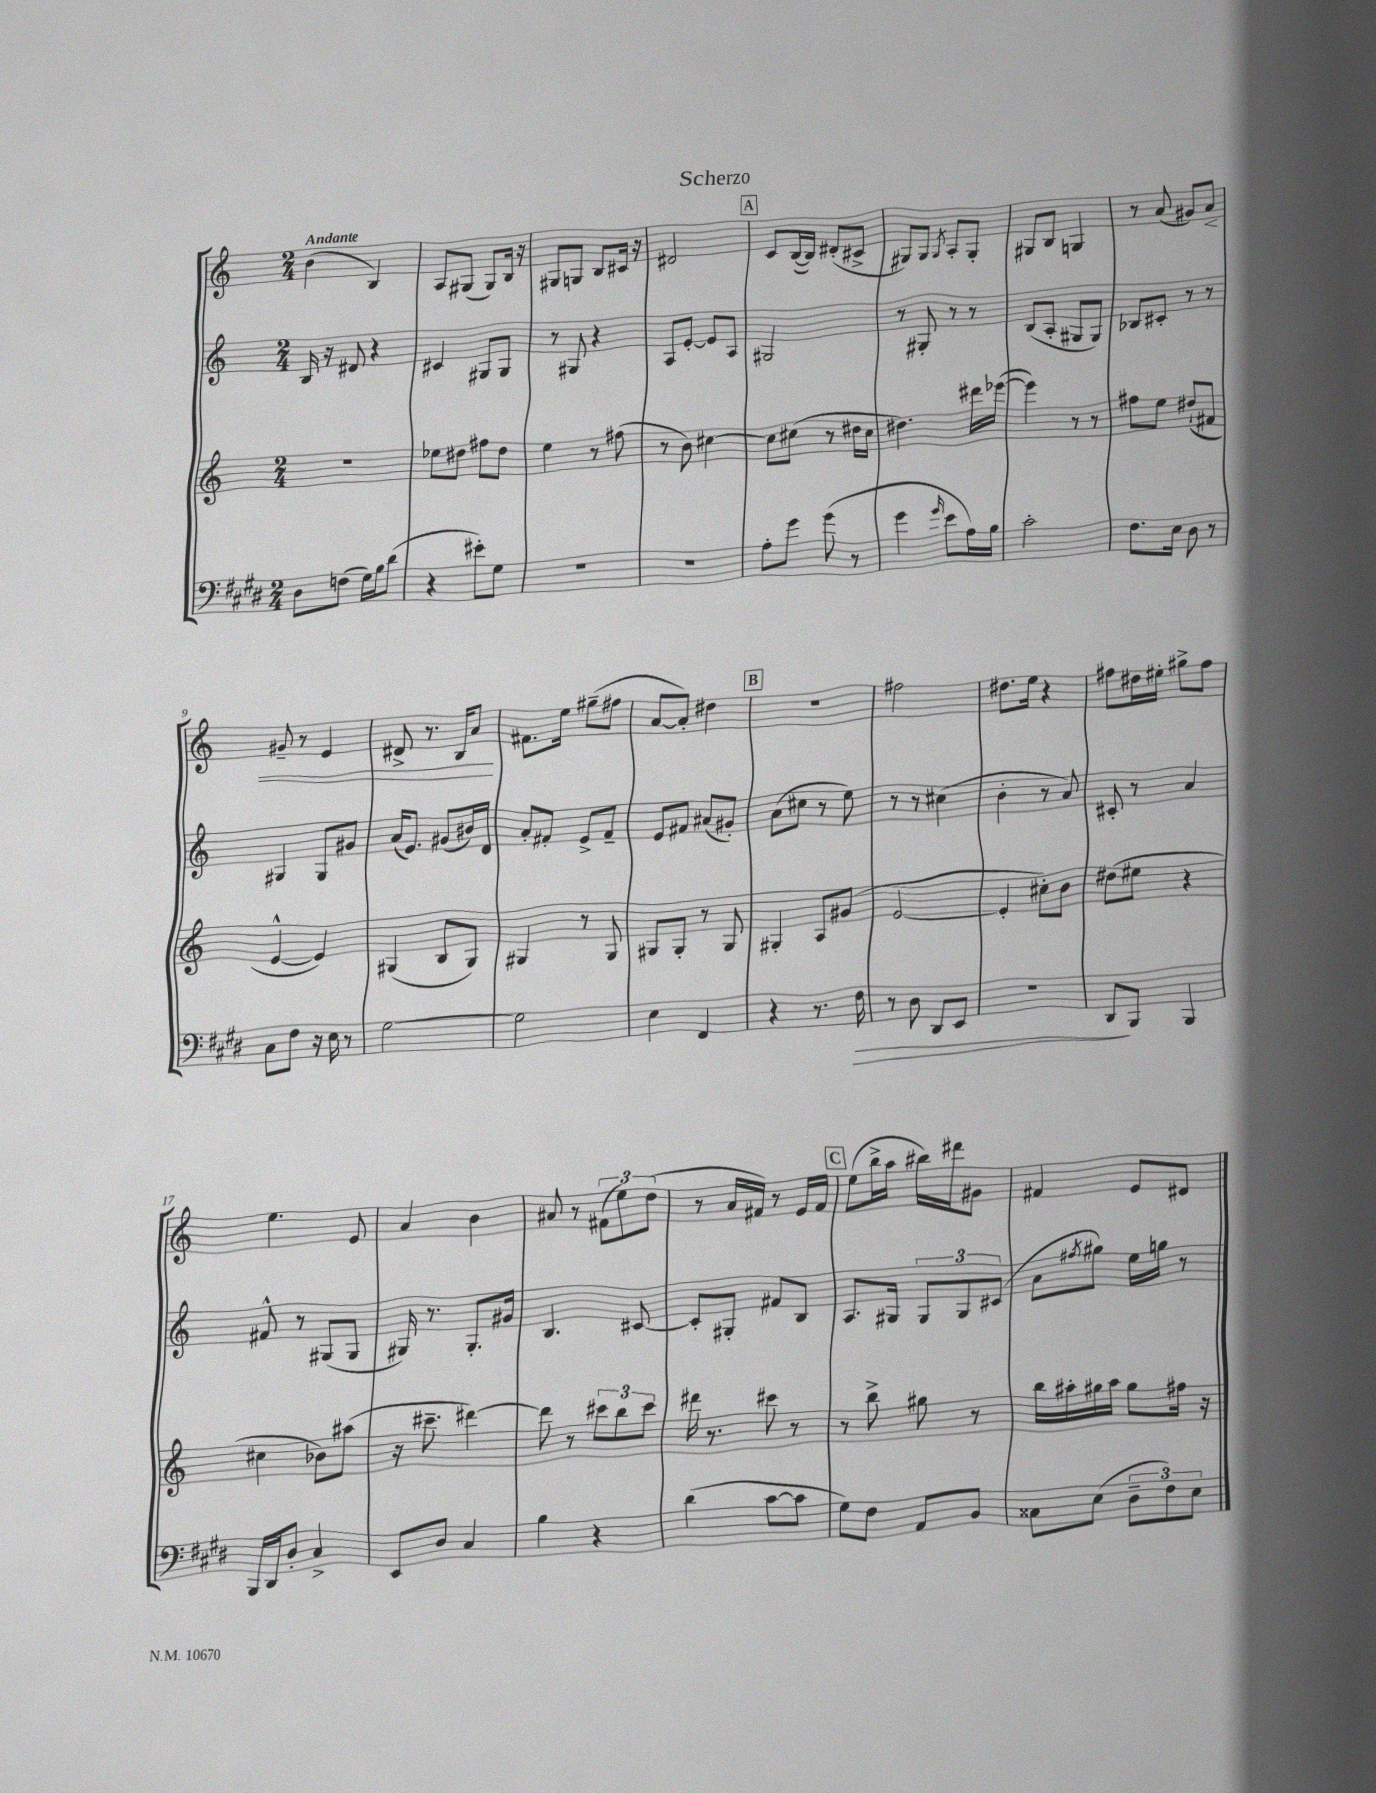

**kern	**kern	**kern	**kern
*staff4	*staff3	*staff2	*staff1
*clefF4	*clefG2	*clefG2	*clefG2
*k[f#c#g#d#]	*k[]	*k[]	*k[]
*M2/4	*M2/4	*M2/4	*M2/4
8D#\L	2r	16B/	(4b\
.	.	16r	.
(8F\J	.	8d#/	.
16G#\LL)	.	4r	4B/)
16B\J	.	.	.
(8d#\J	.	.	.
=	=	=	=
4r	8ee-\L	4c#/	8A/L
.	8dd#\J	.	(8G#/J
8e#'\L)	8ff#\L	8G#/L	8G#/L)
8G#\J	8dd#\J	8G#/J	16B/Jk
.	.	.	16r
=	=	=	=
2r	4ee\	8r	8G#/L
.	.	8G#/	8G/J
.	8r	4r	8B/L
.	(8ff#\	.	16c#/Jk
.	.	.	16r
=	=	=	=
2r	8r	8A/L	2d#/
.	8b\)	[8e'/J	.
.	[4cc#\	8e/]L	.
.	.	8A/J	.
=	=	=	=
8A'\L	8cc#\]L	2G#/	8c/L
8g#\J	(8cc#\J	.	([16B/L
.	.	.	16B/]JJ)
(8g#\	8r	.	(8d#'/L
8r	16dd#\LL	.	8c#^/J
.	16cc#\JJ	.	.
=	=	=	=
4g#\	4.dd#\)	8r	8G#/L)
.	.	8G#'/	8G#/J
16qqg#/	.	.	8qG#/
8e\L	.	8r	8A'/L
16A\L)	16ddd#\LL	8r	8G#'/J
16B\JJ	([16eee-\JJ	.	.
=	=	=	=
2c#'\	4eee-\])	(8B/L	8G#/L
.	.	8A'/J	8B/J
.	8r	8G#/L	4G/
.	8r	8G#/J)	.
=	=	=	=
8.F#\L	8ff#\L	8B-/L	8r
.	8ee\J	8c#'/J	(8a/
16E\Jk	.	.	.
8D#\	(8dd#`/L	8r	8g#/L)
8r	8f#/J	8r	8a/J
=	=	=	=
8C#\L	[4e^^/	4G#/	8g#~/
8F#\J	.	.	8r
16r	4e/])	8G#/L	4e/
16E\	.	.	.
8r	.	8g#/J	.
=	=	=	=
[2G#\	(4G#/	(16a/LK	8d#^/
.	.	8.e/J)	.
.	.	.	8.r
.	8B/L	(8g#/L	.
.	.	.	16B/LK
.	8G#/J)	16b#/L)	8a/J
.	.	16d/JJ	.
=	=	=	=
2G#\]	4G#/	8a'/L	8.f#\L
.	.	8f#'/J	.
.	.	.	16ee\Jk
.	8r	8e^/L	(8gg#~\L
.	8G#/	8f#~/J	8ff#\J
=	=	=	=
4E\	8G#/L	8e/L	[8a/L
.	8G#'/J	8f#/J	8a'/]J)
4FF#/	8r	(8a#/L	4dd#\
.	8G#/	8g#'/J)	.
=	=	=	=
4r	4G#'/	(8a\L	2r
.	.	8cc#\J	.
8.r	8A/L	8r	.
.	(8g#/J	8ee\)	.
16F#\	.	.	.
=	=	=	=
8r	[2e/	8r	2ff#\
8D#\	.	8r	.
8DD#/L	.	(4cc#\	.
8EE/J	.	.	.
=	=	=	=
2r	4e'/]	4b'\	8.dd#\L
.	.	.	16ee\Jk
.	8cc#'\L)	8r	4r
.	8b\J	8a/)	.
=	=	=	=
8DD#/L	(8dd#\L	8c#'/	8ff#\L
8BBB/J	8ee#\J	8r	16dd#\L
.	.	.	16ee#'\JJ
4BBB/	4r	4a/	8gg#^\L
.	.	.	8ff#\J
=	=	=	=
16BBB/LL	4cc#\	8f#^^/	4.ee\
16DD#/J	.	.	.
8D#'/J	.	8r	.
4C#^/	8b-\L)	(8G#/L	.
.	(8aa#\J	8G#/J	8e/
=	=	=	=
8EE/L	16r	16G#/)	4a/
.	8.ccc#~\	8.r	.
8D#/J	.	.	.
4C#/	[4ddd#\)	8.G#'/L	4b\
.	.	16g#/Jk	.
=	=	=	=
4B\	8ddd#\]	4.B/	8a#/
.	8r	.	8r
4r	12ccc#\L	.	(12f#\L
.	12bb\	.	12ee\)
.	.	[8c#/	.
.	12ccc#\J	.	(12dd\J
=	=	=	=
(4d#\	16ddd#\	8c#'/]L	8r
.	8.r	.	.
.	.	8G#'/J	16a/LL
.	.	.	16f#/JJ)
[8c#\L	8ccc#\	8f#/L	8r
8c#\]J	8r	8B/J	16e/LL
.	.	.	16f#/JJ
=	=	=	=
8G#\L)	8r	8.A/L	(8ee\L
8F#\J	8bb^\	.	16bb^\L
.	.	16G#/Jk	16aa\JJ
8AA/L	8gg#\	12G#/L	16bb#\LL)
.	.	.	16ddd#\J
.	.	12G#/	.
8BB/J	8r	.	8g#\J
.	.	(12c#/J	.
=	=	=	=
8C##\L	16bb\LL	8a\L	4f#/
.	16aa#'\	.	.
.	.	8qff#/	.
(8E\J	16gg#\	8gg#\J)	.
.	16aa#\JJ	.	.
12D#~\L	8gg#\L	16ee\LL	8e/L
.	.	16gg\JJ	.
12F#\)	.	.	.
.	16ff#\Jk	8r	8d#/J
12E\J	.	.	.
.	16r	.	.
==	==	==	==
*-	*-	*-	*-
